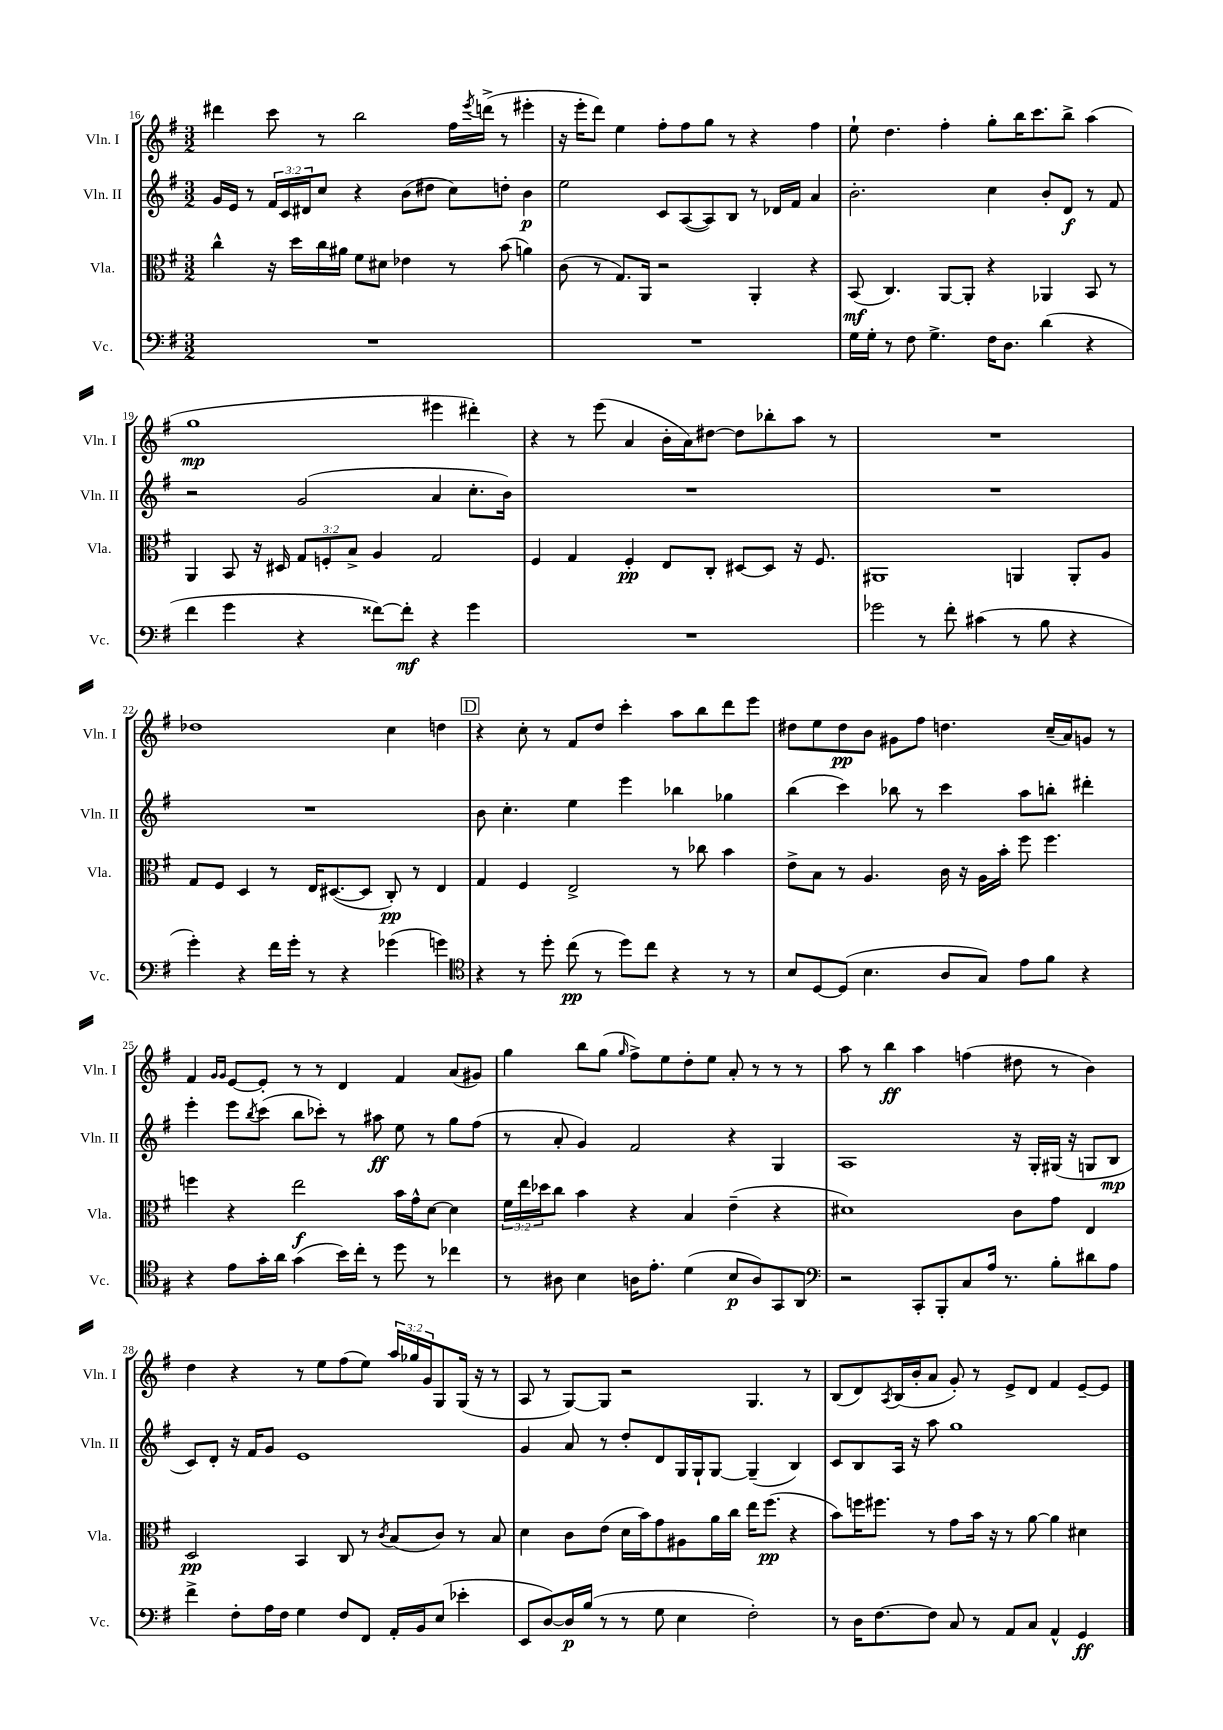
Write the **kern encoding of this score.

**kern	**dynam	**kern	**dynam	**kern	**dynam	**kern	**dynam
*part4	*part4	*part3	*part3	*part2	*part2	*part1	*part1
*staff4	*staff4	*staff3	*staff3	*staff2	*staff2	*staff1	*staff1
*I"Vc.	*	*I"Vla.	*	*I"Vln. II	*	*I"Vln. I	*
*I'Vc.	*	*I'Vla.	*	*I'Vln. II	*	*I'Vln. I	*
*clefF4	*	*clefC3	*	*clefG2	*	*clefG2	*
*k[f#]	*	*k[f#]	*	*k[f#]	*	*k[f#]	*
*M3/2	*	*M3/2	*	*M3/2	*	*M3/2	*
=16	=16	=16	=16	=16	=16	=16	=16
1.r	.	4cc^^\	.	16g/LL	.	4ddd#X\	.
.	.	.	.	16e/JJ	.	.	.
.	.	.	.	8r	.	.	.
.	.	16r	.	24f#/LL	.	8ccc\	.
.	.	.	.	24c/	.	.	.
.	.	16dd\LL	.	.	.	.	.
.	.	.	.	24d#X/J	.	.	.
.	.	16cc\	.	8cc/J	.	8r	.
.	.	16a#X\JJ	.	.	.	.	.
.	.	8f#\L	.	4r	.	2bb\	.
.	.	8d#X\J	.	.	.	.	.
.	.	4e-X\	.	(8b\L	.	.	.
.	.	.	.	8dd#X\J	.	.	.
.	.	8r	.	8cc\L)	.	16ff#\LL	.
.	.	.	.	.	.	8qeee/	.
.	.	.	.	.	.	(16dddn^\JJ	.
.	.	(8b\	.	8ddn'\J	.	8r	.
.	.	4an\)	.	4b\	p	4eee#X'\	.
=17	=17	=17	=17	=17	=17	=17	=17
1.r	.	(8c\	.	2ee\	.	16r	.
.	.	.	.	.	.	16eee'\KL	.
.	.	8r	.	.	.	8ddd\J)	.
.	.	8.G/L)	.	.	.	4ee\	.
.	.	16AA/Jk	.	.	.	.	.
.	.	2r	.	8c/L	.	8ff#'\L	.
.	.	.	.	([8A/	.	8ff#\	.
.	.	.	.	8A/])	.	8gg\J	.
.	.	.	.	8B/J	.	8r	.
.	.	4AA'/	.	8r	.	4r	.
.	.	.	.	16d-X/LL	.	.	.
.	.	.	.	16f#/JJ	.	.	.
.	.	4r	.	4a/	.	4ff#\	.
=18	=18	=18	=18	=18	=18	=18	=18
16G\LL	.	(8BB/	mf	2.b'\	.	8ee`\	.
16G'\JJ	.	.	.	.	.	.	.
8r	.	4.C/)	.	.	.	4.dd\	.
8F#\	.	.	.	.	.	.	.
4.G^\	.	.	.	.	.	.	.
.	.	[8AA/L	.	.	.	4ff#'\	.
.	.	8AA'/J]	.	.	.	.	.
16F#\KL	.	4r	.	4cc\	.	8gg'\L	.
8.D\J	.	.	.	.	.	.	.
.	.	.	.	.	.	16bb\K	.
.	.	.	.	.	.	8.ccc\	.
(4d\	.	4AA-X/	.	8b'/L	.	.	.
.	.	.	.	8d/J	f	8bb^\J	.
4r	.	8BB/	.	8r	.	(4aa\	.
.	.	8r	.	8f#/	.	.	.
!!LO:LB:g=z
=19	=19	=19	=19	=19	=19	=19	=19
4f#\	.	4AA/	.	2r	.	1gg	mp
4g\	.	8BB/	.	.	.	.	.
.	.	16r	.	.	.	.	.
.	.	16D#X/	.	.	.	.	.
4r	.	12G/L	.	(2g/	.	.	.
.	.	12Fn'/	.	.	.	.	.
.	.	12B^/J	.	.	.	.	.
[8f##X\L)	.	4A/	.	.	.	.	.
8f##'\J]	mf	.	.	.	.	.	.
4r	.	2G/	.	4a/	.	4eee#X\	.
4g\	.	.	.	8.cc'\L	.	4ddd#X'\)	.
.	.	.	.	16b\Jk)	.	.	.
=20	=20	=20	=20	=20	=20	=20	=20
1.r	.	4F#/	.	1.r	.	4r	.
.	.	4G/	.	.	.	8r	.
.	.	.	.	.	.	(8eee\	.
.	.	4F#'/	pp	.	.	4a/	.
.	.	8E/L	.	.	.	16b'\LL	.
.	.	.	.	.	.	16a\J)	.
.	.	8C'/J	.	.	.	[8dd#X\J	.
.	.	[8D#X/L	.	.	.	8dd#\L]	.
.	.	8D#/J]	.	.	.	8bb-X'\	.
.	.	16r	.	.	.	8aa\J	.
.	.	8.F#/	.	.	.	.	.
.	.	.	.	.	.	8r	.
=21	=21	=21	=21	=21	=21	=21	=21
2g-X\	.	1AA#X	.	1.r	.	1.r	.
8r	.	.	.	.	.	.	.
8f#'\	.	.	.	.	.	.	.
(4c#X\	.	.	.	.	.	.	.
8r	.	4AAn/	.	.	.	.	.
8B\	.	.	.	.	.	.	.
4r	.	8AA'/L	.	.	.	.	.
.	.	8A/J	.	.	.	.	.
!!LO:LB:g=z
=22	=22	=22	=22	=22	=22	=22	=22
4g'\)	.	8G/L	.	1.r	.	1dd-X	.
.	.	8F#/J	.	.	.	.	.
4r	.	4D/	.	.	.	.	.
16f#\LL	.	8r	.	.	.	.	.
16g'\JJ	.	.	.	.	.	.	.
8r	.	16E/KL	.	.	.	.	.
.	.	([8.D#X/	.	.	.	.	.
4r	.	.	.	.	.	.	.
.	.	8D#/J]	.	.	.	.	.
(4g-X\	.	8C'/)	pp	.	.	4cc\	.
.	.	8r	.	.	.	.	.
4gn\)	.	4E/	.	.	.	4ddn\	.
!!LO:REH:place=s1:t=D
=23	=23	=23	=23	=23	=23	=23	=23
*clefC4	*	*	*	*	*	*	*
4r	.	4G/	.	8b\	.	4r	.
.	.	.	.	4.cc'\	.	.	.
8r	.	4F#/	.	.	.	8cc'\	.
8dd'\	.	.	.	.	.	8r	.
(8cc\	pp	2E^/	.	4ee\	.	8f#/L	.
8r	.	.	.	.	.	8dd/J	.
8dd\L)	.	.	.	4eee\	.	4ccc'\	.
8cc\J	.	.	.	.	.	.	.
4r	.	8r	.	4bb-X\	.	8aa\L	.
.	.	8cc-X\	.	.	.	8bb\	.
8r	.	4b\	.	4gg-X\	.	8ddd\	.
8r	.	.	.	.	.	8eee\J	.
=24	=24	=24	=24	=24	=24	=24	=24
8B/L	.	8e^\L	.	(4bb\	.	8dd#X\L	.
[8D/	.	8B\J	.	.	.	8ee\	.
(8D/J]	.	8r	.	4ccc\)	.	8dd#\	pp
4.B\	.	4.A/	.	.	.	8b\J	.
.	.	.	.	8bb-X\	.	8g#X\L	.
.	.	.	.	8r	.	8ff#\J	.
8A/L	.	16c\	.	4ccc\	.	4.ddn\	.
.	.	16r	.	.	.	.	.
8G/J)	.	16A\LL	.	.	.	.	.
.	.	16b'\JJ	.	.	.	.	.
8e\L	.	8ff#\	.	8aa\L	.	.	.
8f#\J	.	4.ff#\	.	8bbn'\J	.	(16cc~/LL	.
.	.	.	.	.	.	16a/J)	.
4r	.	.	.	4ddd#X'\	.	8gn/J	.
.	.	.	.	.	.	8r	.
!!LO:LB:g=z
=25	=25	=25	=25	=25	=25	=25	=25
4r	.	4ffn\	.	4eee'\	.	4f#/	.
.	.	.	.	.	.	16qqg/LL	.
.	.	.	.	.	.	16qqg/JJ	.
8e\L	.	4r	.	8eee\L	.	[8e/L	.
.	.	.	.	8qbb/	.	.	.
16g'\L	.	.	.	(8ccc\J	.	8e'/J]	.
16a\JJ	.	.	.	.	.	.	.
(4g\	.	2ee\	f	8bb\L	.	8r	.
.	.	.	.	8ccc-X'\J)	.	8r	.
16b\LL)	.	.	.	8r	.	4d/	.
16cc'\JJ	.	.	.	.	.	.	.
8r	.	.	.	8aa#X\	ff	.	.
8dd\	.	16b\LL	.	8ee\	.	4f#/	.
.	.	16g^^\J	.	.	.	.	.
8r	.	[8d\J	.	8r	.	.	.
4cc-X\	.	4d\]	.	8gg\L	.	(8a/L	.
.	.	.	.	(8ff#\J	.	8g#X/J)	.
=26	=26	=26	=26	=26	=26	=26	=26
8r	.	24f#\LL	.	8r	.	4gg\	.
.	.	24ee\	.	.	.	.	.
.	.	24dd-X\J	.	.	.	.	.
8A#X\	.	8cc\J	.	8a'/	.	.	.
4B\	.	4b\	.	4g/)	.	8bb\L	.
.	.	.	.	.	.	(8gg\J	.
.	.	.	.	.	.	16qqgg/	.
16An\KL	.	4r	.	2f#/	.	8ff#^\L)	.
8.e'\J	.	.	.	.	.	.	.
.	.	.	.	.	.	8ee\	.
(4d\	.	4B/	.	.	.	8dd'\	.
.	.	.	.	.	.	8ee\J	.
8B/L	p	(4e~\	.	4r	.	8a'/	.
8A/)	.	.	.	.	.	8r	.
8GG/	.	4r	.	4G/	.	8r	.
8AA/J	.	.	.	.	.	8r	.
=27	=27	=27	=27	=27	=27	=27	=27
*clefF4	*	*	*	*	*	*	*
2r	.	1d#X)	.	1A	.	8aa\	.
.	.	.	.	.	.	8r	.
.	.	.	.	.	.	4bb\	ff
8CC'/L	.	.	.	.	.	4aa\	.
8BBB'/	.	.	.	.	.	.	.
8C/	.	.	.	.	.	(4ffn\	.
16A/Jk	.	.	.	.	.	.	.
8.r	.	.	.	.	.	.	.
.	.	8c\L	.	16r	.	8dd#X\	.
.	.	.	.	16G'/LL	.	.	.
8B'\L	.	8g\J	.	(16G#X/JJ	.	8r	.
.	.	.	.	16r	.	.	.
8d#X\	.	4E/	.	8Gn/L	.	4b\)	.
8A\J	.	.	.	8B/J	mp	.	.
!!LO:LB:g=z
=28	=28	=28	=28	=28	=28	=28	=28
4f#^\	.	2D/	pp	8c/L)	.	4dd\	.
.	.	.	.	8d'/J	.	.	.
8F#'\L	.	.	.	16r	.	4r	.
.	.	.	.	16f#/KL	.	.	.
16A\L	.	.	.	8g/J	.	.	.
16F#\JJ	.	.	.	.	.	.	.
4G\	.	4BB/	.	1e	.	8r	.
.	.	.	.	.	.	8ee\L	.
8F#/L	.	8C/	.	.	.	(8ff#\	.
8FF#/J	.	8r	.	.	.	8ee\J)	.
.	.	8qc/	.	.	.	.	.
16AA'/LL	.	(8B/L	.	.	.	24aa/LL	.
.	.	.	.	.	.	24gg-X/	.
16BB/J	.	.	.	.	.	.	.
.	.	.	.	.	.	24g/J	.
(8E/J	.	8c/J)	.	.	.	8G/	.
4e-X'\	.	8r	.	.	.	(16G/Jk	.
.	.	.	.	.	.	16r	.
.	.	8B/	.	.	.	8r	.
=29	=29	=29	=29	=29	=29	=29	=29
8EE/L	.	4d\	.	4g/	.	8A/	.
[8D/)	.	.	.	.	.	8r	.
16D/L]	p	8c\L	.	8a/	.	[8G/L)	.
(16B/JJ	.	.	.	.	.	.	.
8r	.	(8e\J	.	8r	.	8G/J]	.
8r	.	16d\LL	.	8dd'/L	.	2r	.
.	.	16b\J)	.	.	.	.	.
8G\	.	8g\	.	8d/	.	.	.
4E\	.	8A#X\	.	16G/L	.	.	.
.	.	.	.	16G`/J	.	.	.
.	.	16a\L	.	[8G/J	.	.	.
.	.	16cc\JJ	.	.	.	.	.
2F#'\)	.	16ee\KL	.	(4G~/]	.	4.G/	.
.	.	(8.ff#\J	pp	.	.	.	.
.	.	4r	.	4B/)	.	.	.
.	.	.	.	.	.	8r	.
=30	=30	=30	=30	=30	=30	=30	=30
8r	.	8b\L)	.	8c/L	.	(8B/L	.
16D\KL	.	16ffn\K	.	8B/	.	8d/)	.
[8.F#\	.	8.ff#X\J	.	.	.	.	.
.	.	.	.	.	.	8qA/	.
.	.	.	.	16A/Jk	.	(16B/L	.
.	.	.	.	16r	.	16b'/J	.
8F#\J]	.	8r	.	8aa\	.	8a/J	.
8C/	.	8g\L	.	1gg	.	8g'/)	.
8r	.	16b\Jk	.	.	.	8r	.
.	.	16r	.	.	.	.	.
8AA/L	.	8r	.	.	.	8e^/L	.
8C/J	.	[8a\	.	.	.	8d/J	.
4AA^^/	.	4a\]	.	.	.	4f#/	.
4GG/	ff	4d#X\	.	.	.	[8e~/L	.
.	.	.	.	.	.	8e/J]	.
==	==	==	==	==	==	==	==
*-	*-	*-	*-	*-	*-	*-	*-
